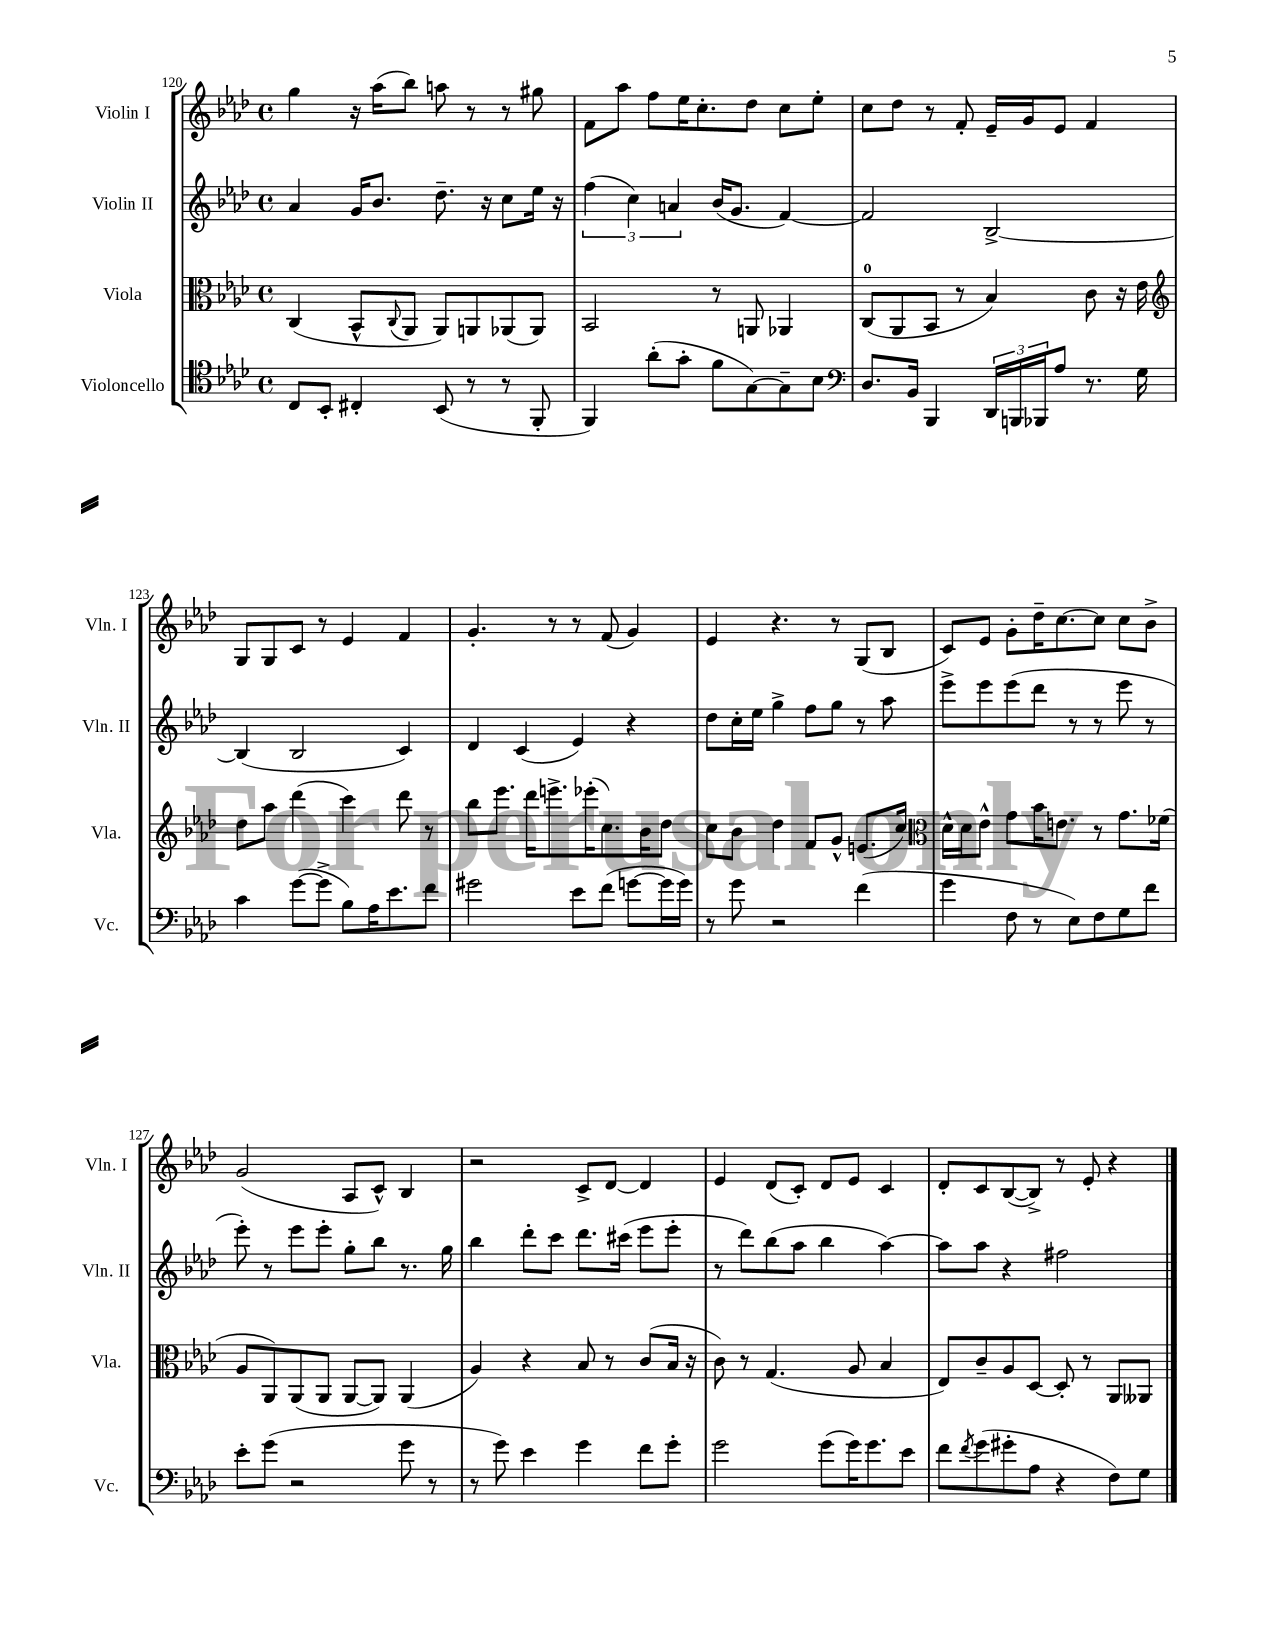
<<
\new StaffGroup <<
\new Staff = "s0" \with { instrumentName = "Violin I" shortInstrumentName = "Vln. I" } {
    \clef treble \key aes \major \defaultTimeSignature \time 4/4
    g''4 r16 aes''16( bes''8) a''8 r8 r8 gis''8 |
    f'8 aes''8 f''8 ees''16 c''8.-. des''8 c''8 ees''8-. |
    c''8 des''8 r8 f'8-. ees'16-- g'16 ees'8 f'4 |
    g8 g8 c'8 r8 ees'4 f'4 |
    g'4.-. r8 r8 f'8( g'4) |
    ees'4 r4. r8 g8( bes8 |
    c'8) ees'8 g'8-. des''16-- c''8.~ c''8 c''8 bes'8-> |
    g'2( aes8 c'8-^) bes4 |
    r2 c'8-> des'8~ des'4 |
    ees'4 des'8( c'8-.) des'8 ees'8 c'4 |
    des'8-. c'8 bes8~( bes8->) r8 ees'8-. r4 \bar "|." |
}
\new Staff = "s1" \with { instrumentName = "Violin II" shortInstrumentName = "Vln. II" } {
    \clef treble \key aes \major \defaultTimeSignature \time 4/4
    aes'4 g'16 bes'8. des''8.-- r16 c''8 ees''16 r16 |
    \tuplet 3/2 { f''4( c''4) a'4 } bes'16( g'8. f'4~) |
    f'2 bes2~-> |
    bes4( bes2 c'4) |
    des'4 c'4( ees'4) r4 |
    des''8 c''16-. ees''16 g''4-> f''8 g''8 r8 aes''8 |
    ees'''8-> ees'''8 ees'''8( des'''8 r8 r8 ees'''8 r8 |
    ees'''8-.) r8 ees'''8 ees'''8-. g''8-. bes''8 r8. g''16 |
    bes''4 des'''8-. c'''8 des'''8. cis'''16( ees'''8 ees'''8-. |
    r8 des'''8) bes''8( aes''8 bes''4 aes''4~) |
    aes''8 aes''8 r4 fis''2 \bar "|." |
}
\new Staff = "s2" \with { instrumentName = "Viola" shortInstrumentName = "Vla." } {
    \clef alto \key aes \major \defaultTimeSignature \time 4/4
    c4( bes,8-^ \appoggiatura { c8 } aes,8 aes,8) a,8 aes,8( aes,8) |
    bes,2 r8 a,8 aes,4 |
    c8-0( aes,8 bes,8 r8 bes4) c'8 r16 ees'16 |
    \clef treble des''8 aes''8 des'''4( c'''4) des'''8 r8 |
    bes''8 ees'''8. des'''16 e'''8.-> ees'''16-.( c''8.) bes'16 des''8 |
    c''8 bes'8 des''4 f'8 g'8-^ e'8.( c''16) |
    \clef alto des'16-^ des'16 ees'8-^ g'8 bes'16 e'8. r8 g'8. fes'16( |
    aes8 aes,8) aes,8( aes,8 aes,8~ aes,8) aes,4( |
    aes4) r4 bes8 r8 c'8( bes16 r16 |
    c'8) r8 g4.( aes8 bes4 |
    ees8) c'8-- aes8 des8~ des8-. r8 aes,8 aeses,8 \bar "|." |
}
\new Staff = "s3" \with { instrumentName = "Violoncello" shortInstrumentName = "Vc." } {
    \clef tenor \key aes \major \defaultTimeSignature \time 4/4
    c8 bes,8-. cis4-. bes,8( r8 r8 f,8-. |
    f,4) aes'8-.( g'8-. f'8 g8~) g8-- bes8 |
    \clef bass des8. bes,16 bes,,4 \tuplet 3/2 { des,16 b,,16 bes,,16 } aes8 r8. g16 |
    c'4 g'8~( g'8-> bes8) aes16 ees'8. f'8 |
    gis'2 ees'8 f'8( g'8~ g'16 g'16) |
    r8 g'8 r2 f'4( |
    g'4 f8 r8 ees8) f8 g8 f'8 |
    ees'8-. g'8( r2 g'8 r8 |
    r8 g'8) ees'4 g'4 f'8 g'8-. |
    g'2 g'8( g'16) g'8. ees'8 |
    f'8 \acciaccatura { f'8 } g'8( gis'8-. aes8 r4 f8) g8 \bar "|." |
}
>>
>>
\layout { \context { \Score currentBarNumber = #120 } }
